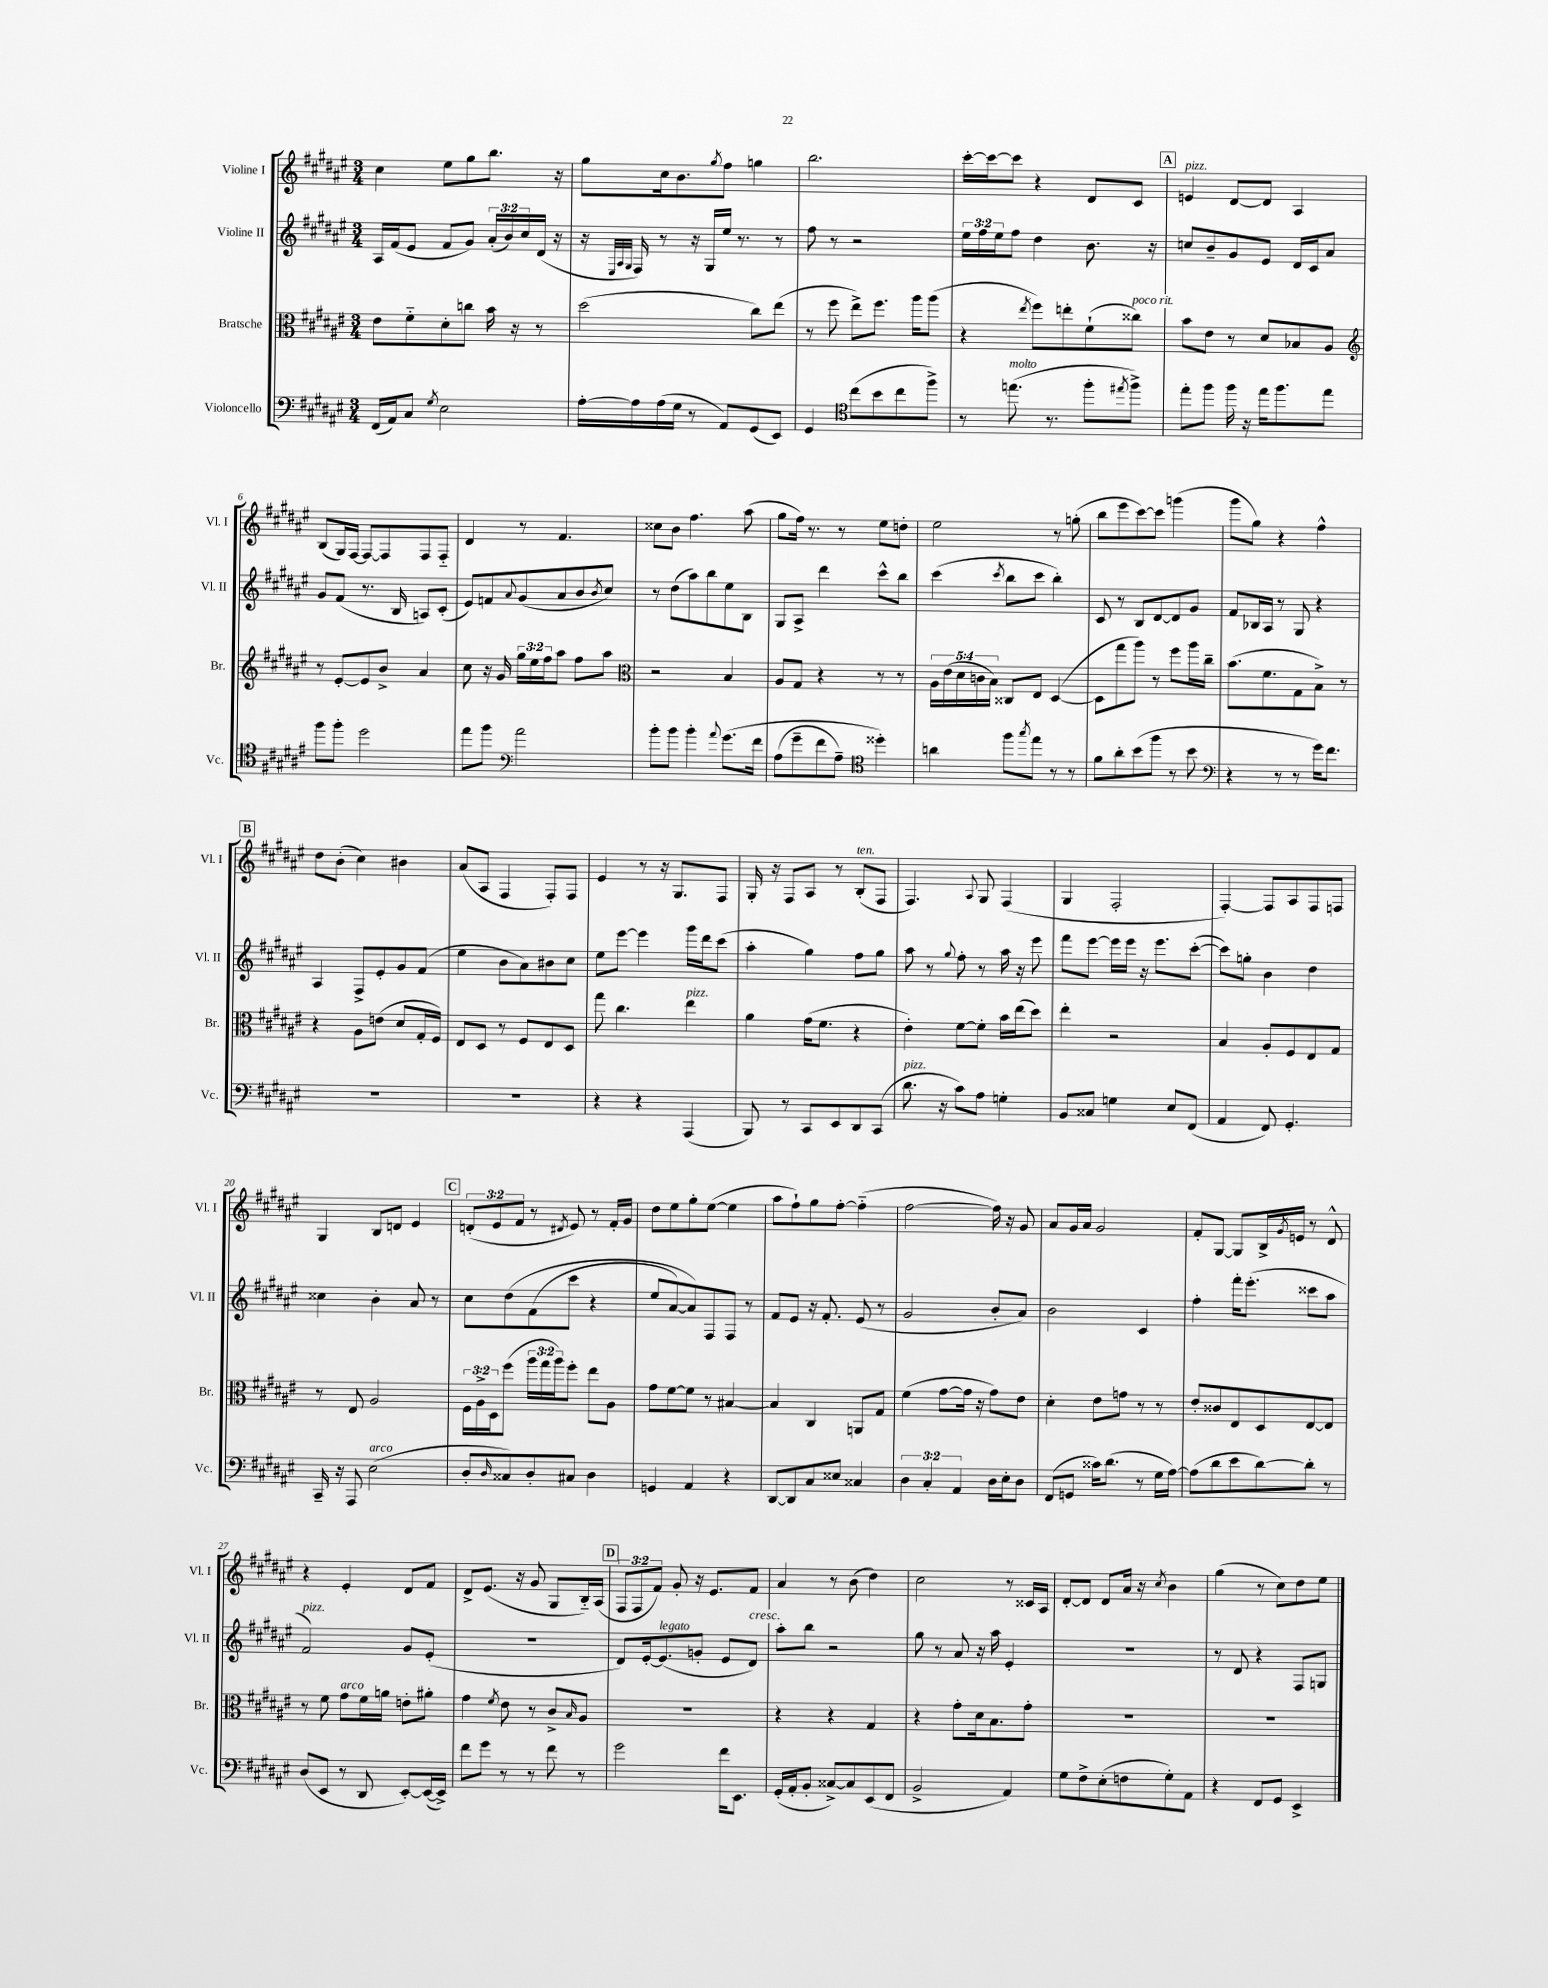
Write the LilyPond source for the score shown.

<<
\new StaffGroup <<
\new Staff = "s0" \with { instrumentName = "Violine I" shortInstrumentName = "Vl. I" } {
    \clef treble \key fis \major \numericTimeSignature \time 3/4 \override Staff.TupletNumber.text = #tuplet-number::calc-fraction-text
    cis''4 eis''8 gis''8 b''8. r16 |
    gis''8 cis''16 b'8. \acciaccatura { gis''8 } fis''8 g''4 |
    b''2. |
    cis'''16~-. cis'''16~ cis'''8 r4 dis'8 cis'8 |
    \mark \markup { \box "A" } e'4^\markup { \italic "pizz." } dis'8~ dis'8 ais4 |
    b8( gis16) fis16~ fis8~ fis8 fis8 fis8-_ |
    dis'4 r8 fis'4. |
    cisis''8 b'8 fis''4. ais''8( |
    gis''8 fis''16) r8. r8 eis''8 d''8-. |
    eis''2 r8 g''8-.( |
    b''8 eis'''8 cis'''8~) cis'''8 g'''4( |
    gis'''8 gis''8) r4 fis''4-^ |
    \mark \markup { \box "B" } dis''8 b'8-.( cis''4) bis'4 |
    ais'8( ais8 fis4 fis8-.) fis8 |
    eis'4 r8 r16 gis8. fis8 |
    gis16-. r16 fis8 ais8 r8 b8-.^\markup { \italic "ten." }( fis8 |
    fis4.) \appoggiatura { ais8 } gis8 fis4( |
    gis4 fis2-. |
    fis4~-.) fis8 ais8 fis8 f8 |
    gis4 b8 d'8 eis'4 |
    \mark \markup { \box "C" } \tuplet 3/2 { d'8-.( eis'8 fis'8 } r8 \acciaccatura { dis'8 } eis'8) r8 fis'16-. gis'16 |
    dis''8 eis''8 gis''8-. eis''8~( eis''4 |
    ais''8 fis''8-!) gis''8 fis''8~-. fis''4-_( |
    fis''2~ fis''16) r16 gis'8 |
    ais'8 gis'16 ais'16 gis'2 |
    fis'8-. gis8~ gis8 b16-> \acciaccatura { gis'8 } e'16 r8 dis'8-^ |
    r4 eis'4-. dis'8 fis'8 |
    dis'8-> eis'8.( r16 gis'8 gis8 b16-_) ais16( |
    \mark \markup { \box "D" } \tuplet 3/2 { fis8 fis8 fis'8) } gis'8-. r16 eis'8. fis'8 |
    ais'4 r8 b'8( dis''4) |
    cis''2 r8 cisis'16 ais16 |
    dis'8~-. dis'8 dis'8 ais'16 r16 \acciaccatura { cis''8 } b'4 |
    gis''4( r8 cis''8) dis''8 eis''8 \bar "|." |
}
\new Staff = "s1" \with { instrumentName = "Violine II" shortInstrumentName = "Vl. II" } {
    \clef treble \key fis \major \numericTimeSignature \time 3/4 \override Staff.TupletNumber.text = #tuplet-number::calc-fraction-text
    ais16 fis'16( eis'8 fis'8 gis'8) \tuplet 3/2 { ais'16-.( b'16) cis''16 } dis'16( r16 |
    r16 \grace { eis32 ais32 gis32 } fis16) r8 r16 gis16 eis''16 r8. r8 |
    fis''8 r8 r2 |
    \tuplet 3/2 { eis''16 fis''16 eis''16 } fis''8 dis''4 b'8. r16 |
    \mark \markup { \box "A" } c''8 b'8-- gis'8 eis'8 dis'16 cis'16 ais'8 |
    gis'8 fis'8( r8. b16 a8) cis'8-.( |
    eis'8) f'8 \appoggiatura { ais'8 } gis'8( ais'8 b'8 \acciaccatura { b'8 } cis''8) |
    r8 dis''8( ais''8) b''8 eis''8 b8 |
    gis8 ais8-> dis'''4 cis'''8-^ b''8 |
    cis'''4( \acciaccatura { cis'''8 } b''8 cis'''8 b''4-.) |
    cis'8 r8 b8 dis'8~ dis'8 gis'8 |
    fis'8 bes16 ais16 r8 gis8 r4 |
    \mark \markup { \box "B" } ais4 fis8-> eis'8-. gis'8 fis'8( |
    eis''4 b'8 ais'8) bis'8 cis''8 |
    eis''8 eis'''8~ eis'''4 gis'''16 dis'''16 cis'''8( |
    ais''4-. gis''4) fis''8 gis''8 |
    ais''8 r8 \appoggiatura { gis''8 } fis''8-. r8 ais''16 r16 eis'''8 |
    fis'''8 eis'''8~ eis'''16 eis'''16 r16 eis'''8. cis'''8~-.( |
    cis'''8) g''8-. b'4 dis''4 |
    cisis''4 b'4-. ais'8 r8 |
    \mark \markup { \box "C" } cis''8 dis''8\( fis'8( cis'''8 r4 |
    eis''8 ais'8~) ais'8\) fis8 fis8 r8 |
    fis'8 eis'8 r16 fis'8.-. eis'8( r8 |
    gis'2 b'8-. ais'8) |
    b'2 cis'4 |
    fis''4-. fis'''16-. eis'''8.-.( cisis'''8 ais''8 |
    fis'2^\markup { \italic "pizz." }) gis'8 eis'8-.( |
    R2. |
    \mark \markup { \box "D" } dis'8) eis'16~-. eis'8.^\markup { \italic "legato" }( g'8-. eis'8 dis'8^\markup { \italic "cresc." }) |
    ais''8-. b''8 r2 |
    gis''8 r8 ais'8 r16 ais''16 eis'4-. |
    R2. |
    r8 dis'8 r4 fis8 g8 \bar "|." |
}
\new Staff = "s2" \with { instrumentName = "Bratsche" shortInstrumentName = "Br." } {
    \clef alto \key fis \major \numericTimeSignature \time 3/4 \override Staff.TupletNumber.text = #tuplet-number::calc-fraction-text
    eis'8 fis'8-_ dis'8-. c''8 b'16 r16 r8 |
    dis''2( cis''8) eis''8( |
    r8 fis''8 eis''8->) fis''8. ais''16 ais''8( |
    r4 \acciaccatura { eis''8 } fis''8) e''8-. fis'8-!( cisis''8^\markup { \italic "poco rit." }) |
    \mark \markup { \box "A" } b'8 eis'8 r8 dis'8 bes8 ais8 |
    \clef treble r8 eis'8~-. eis'8 b'8-> ais'4 |
    cis''8 r16 gis'16 \tuplet 3/2 { gis''16 eis''16 fis''16 } ais''8 fis''8 ais''8 |
    \clef alto r2 b4 |
    ais8 gis8 r4 r8 r8 |
    \tuplet 5/4 { ais16 eis'16( dis'16 c'16 b16) } cisis8 eis8 dis4~( |
    dis8 gis''8 ais''8) r8 fis''8 ais''16 cis''16-- |
    b'8.( fis'8. gis8 b8->) r8 |
    \mark \markup { \box "B" } r4 ais8 e'8( dis'8 gis16-. fis16) |
    eis8 dis8 r8 fis8 eis8 dis8 |
    gis''8 cis''4. eis''4^\markup { \italic "pizz." } |
    ais'4 gis'16( fis'8. r4 |
    eis'4-.) fis'8~ fis'8-. b'16 eis''16( dis''8) |
    eis''4-. r2 |
    b4 ais8-. fis8 eis8 gis8 |
    r8 eis8 ais2 |
    \mark \markup { \box "C" } \tuplet 3/2 { fis16 ais16-> dis16 } fis''8( \tuplet 3/2 { ais''16 gis''16 ais''16) } fis''8-. eis''8 ais8 |
    gis'8 fis'8~ fis'8 r8 bis4~ |
    bis4 cis4 a,8 gis8 |
    fis'4( gis'8~ gis'16 r16 gis'8) eis'8 |
    dis'4-. eis'8 g'8 r8 r8 |
    eis'8-. cisis'8 eis8 dis8 eis8~ eis8 |
    r8 fis'8 gis'8^\markup { \italic "arco" } fis'16 a'16 e'8-. ais'8-. |
    gis'4 \acciaccatura { fis'8 } eis'8 r8 cis'8-> \grace { b16 } ais8 |
    \mark \markup { \box "D" } R2. |
    r4 r4 gis4 |
    r4 gis'8-. dis'16 b8. gis'8-. |
    R2. |
    R2. \bar "|." |
}
\new Staff = "s3" \with { instrumentName = "Violoncello" shortInstrumentName = "Vc." } {
    \clef bass \key fis \major \numericTimeSignature \time 3/4 \override Staff.TupletNumber.text = #tuplet-number::calc-fraction-text
    fis,16( ais,16) cis8 \acciaccatura { gis8 } eis2 |
    ais16~-. ais16 ais16( gis16 r8 ais,8) gis,8( eis,8) |
    gis,4 \clef tenor cis''8( b'8 cis''8 fis''8->) |
    r8 e''8.^\markup { \italic "molto" }( r8. fis''8-. \acciaccatura { eis''8 } fis''8->) |
    \mark \markup { \box "A" } eis''8-. fis''8 fis''16 r16 eis''16 fis''8. eis''8 |
    fis''8 fis''8-. dis''2 |
    eis''8 fis''8 \clef bass ais'2 |
    b'8-. b'8 b'4-. \appoggiatura { ais'8 } gis'8.\( fis'16 |
    ais8( gis'8-- fis'8 ais8--) \clef tenor disis''4-.\) |
    a'4 fis''8 \acciaccatura { gis''8 } eis''8 r8 r8 |
    fis'8 ais'8-. b'8( fis''8 r8 b'8 |
    \clef bass r4 r8 r8 gis'16) fis'8. |
    \mark \markup { \box "B" } R2. |
    R2. |
    r4 r4 ais,,4( |
    b,,8) r8 cis,8 eis,8 dis,8 cis,8( |
    dis'8.^\markup { \italic "pizz." } r16 cis'8) ais8 g4-. |
    b,8 cisis8 g4 eis8 fis,8( |
    ais,4 fis,8) gis,4.-. |
    cis,16-- r16 ais,,8 eis2^\markup { \italic "arco" }( |
    \mark \markup { \box "C" } dis8-. \grace { dis16 } cisis8) dis8-. cis8 dis4 |
    g,4 ais,4 r4 |
    dis,8~ dis,8 cis8 eisis8 cisis4 |
    \tuplet 3/2 { dis4 cis4-. ais,4 } dis16 eis16-. dis8 |
    fis,8( g,8 cisis'16) dis'8.( r8 gis16 ais16~) |
    ais8( dis'8 eis'8 dis'8~) dis'8-. r8 |
    dis8( eis,8 r8 dis,8 eis,8~-.) eis,16~( eis,16->) |
    fis'8 gis'8 r8 r8 fis'8 r8 |
    \mark \markup { \box "D" } gis'2 fis'16 eis,8. |
    gis,16-.( ais,16-. b,8-. cisis8~->) cisis8 eis,8( fis,8 |
    b,2-> ais,4) |
    gis8 fis8-> eis8-.( f8 gis8-.) ais,8 |
    r4 fis,8 gis,8 eis,4-> \bar "|." |
}
>>
>>
